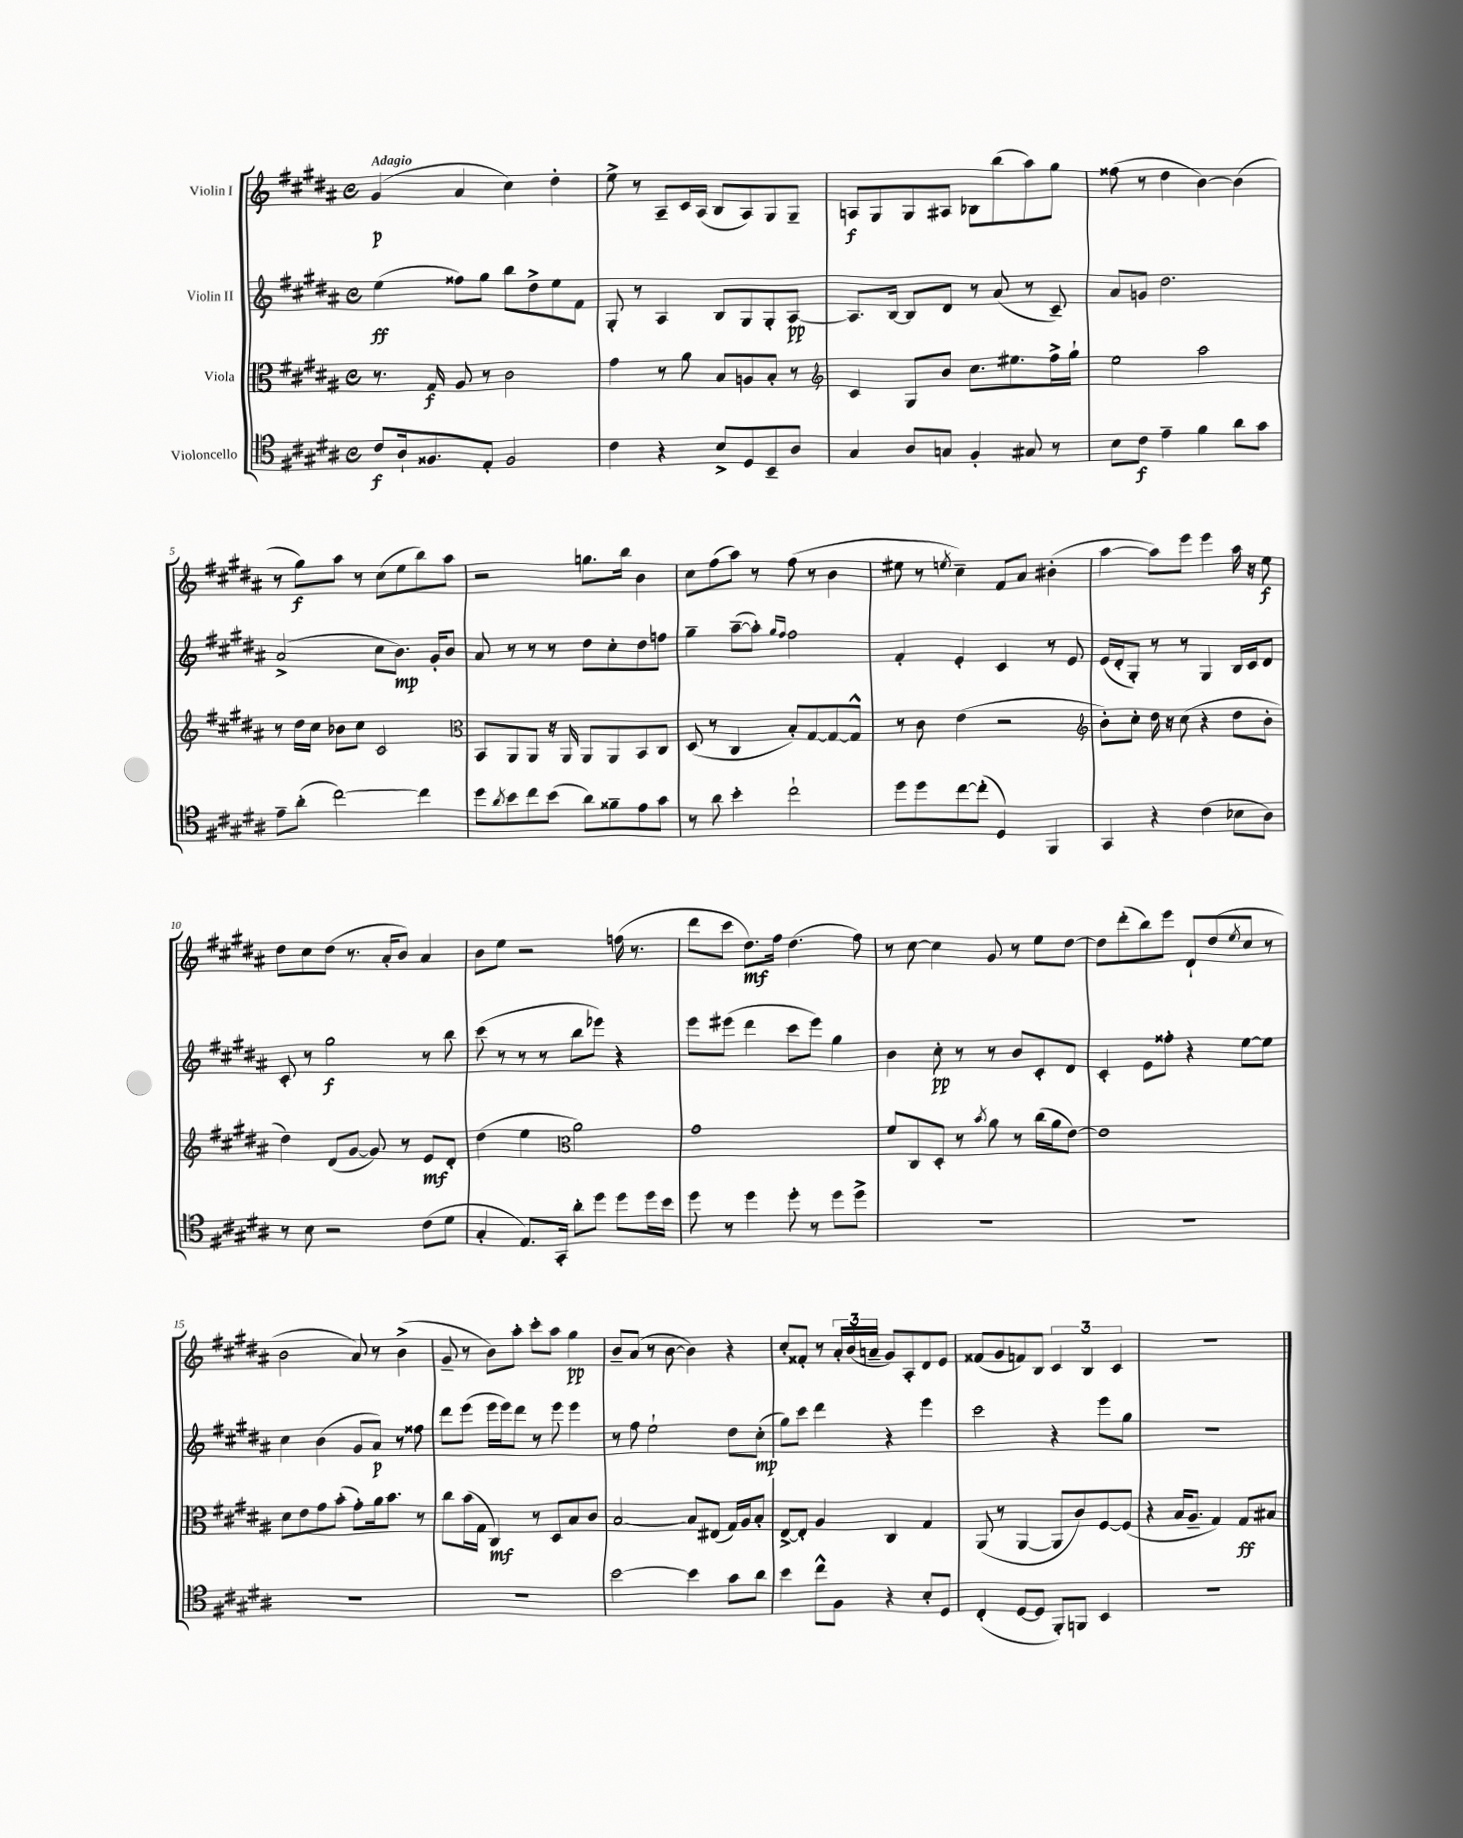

**kern	**kern	**kern	**kern
*staff4	*staff3	*staff2	*staff1
*clefC4	*clefC3	*clefG2	*clefG2
*k[f#c#g#d#a#]	*k[f#c#g#d#a#]	*k[f#c#g#d#a#]	*k[f#c#g#d#a#]
*M4/4	*M4/4	*M4/4	*M4/4
*met(c)	*met(c)	*met(c)	*met(c)
8c#	8.r	(4ee	(4g#
16A#`	.	.	.
8.F##	16G#	.	.
.	8A#	8ff##)	4a#
8E'	8r	8gg#	.
2F##	2c#	8bb	4cc#)
.	.	8dd#^	.
.	.	8ee	4dd#'
.	.	8f#	.
=	=	=	=
4c#	4g#	8G#'	8ee^
.	.	8r	8r
4r	8r	4A#	8A#~
.	8a#	.	16c#
.	.	.	(16A#
8B^	8B	8B	8B
8D#	8A	8G#	8A#)
8BB~	8B'	8G#'	8G#
8A#	8r	[8A#	8G#~
=	=	=	=
*	*clefG2	*	*
4G#	4c#	8.A#]	8A
.	.	.	8G#
.	.	[16B	.
8A#	8G#	8B]	8G#
8G	8b	8d#	8A#
4F#'	8.cc#	8r	8B-
.	.	(8a#	(8bb
.	8.ee#	.	.
8G#	.	8r	8aa#)
8r	16ff#^	8c#~)	8gg#
.	16gg#`	.	.
=	=	=	=
8B	2ee	8a#	(8ff##
8c#	.	8g	8r
4e~	.	2.dd#	4dd#
4f#	2aa#	.	[4b)
8a#	.	.	(4b]
8g#	.	.	.
=	=	=	=
8e~	8r	(2a#^	8r
(8a#'	16dd#	.	8gg#)
.	16cc#	.	.
[2cc#)	8b-	.	8aa#
.	8cc#	.	8r
.	2c#	8cc#	(8cc#
.	.	8.b)	8ee
4cc#]	.	.	8bb)
.	.	16g#'	.
.	.	8b	8aa#
=	=	=	=
*	*clefC3	*	*
8dd#	8BB	8a#	2r
8qa#	.	.	.
8b	8AA#	8r	.
8cc#	8AA#	8r	.
(8b	16r	8r	.
.	16AA#	.	.
8a#)	8AA#	8dd#	8.gg
8f##~	8AA#	8cc#'	.
.	.	.	16bb
8e	8BB	8dd#	4b
8g#	8C#	8ff	.
=	=	=	=
8r	(8D#	4gg#~	8cc#
8a#	8r	.	(8ff#
4b'	4C#	([8aa#~	8aa#)
.	.	8aa#'])	8r
.	.	16qqgg#	.
.	.	16qqff#	.
2cc#`	8B')	2ff#	(8ff#
.	[8G#	.	8r
.	8G#_	.	4b
.	8G#^^]	.	.
=	=	=	=
8dd#	8r	4f#'	8ee#
8dd#	8c#	.	8r
.	.	.	8qee
[8cc#	(4e	4e'	4cc#~)
(8cc#']	.	.	.
4D#)	2r	4c#	8f#
.	.	.	8a#
4FF#	.	8r	(4b#'
.	.	8e	.
=	=	=	=
*	*clefG2	*	*
4GG#	8b')	(16e	[4aa#
.	.	16d#'	.
.	8cc#'	8G#')	.
4r	16dd#	8r	8aa#])
.	16r	.	.
.	(8cc#	8r	8eee
(4c#	4r	4G#	4eee
8B-	8dd#	16B	16aa#
.	.	16c#	16r
8A#)	8b'	8d#	8ee
=	=	=	=
8r	4dd#)	8c#'	8dd#
8B	.	8r	8cc#
2r	(8d#	2gg#	(8dd#
.	[8g#	.	8.r
.	8g#])	.	.
.	.	.	16a#'
.	8r	.	8b)
(8c#	8e	8r	4a#
8d#	8d#'	8bb	.
=	=	=	=
4G#'	(4dd#	(8ccc#	8b
.	.	8r	8ee
8.E)	4ee	8r	2r
.	.	8r	.
16GG#'	.	.	.
*	*clefC3	*	*
8a#'	2a#)	8bb	.
8dd#	.	8eee-)	.
8dd#	.	4r	(16ff
.	.	.	8.r
16dd#	.	.	.
16b	.	.	.
=	=	=	=
8dd#	1g#	8eee	8ddd#
8r	.	(8eee#	8ccc#
4dd#	.	4ddd#	8.dd#)
.	.	.	16ff#
8dd#'	.	8ccc#	(4.dd#
8r	.	8eee#)	.
8dd#	.	4gg#	.
8dd#^	.	.	8ff#)
=	=	=	=
1r	8f#	4b	8r
.	8C#	.	[8cc#
.	8D#'	8cc#'	4cc#]
.	8r	8r	.
.	8qb	.	.
.	8a#	8r	8g#
.	8r	8b	8r
.	(16cc#	8c#'	8ee
.	16a#	.	.
.	[8e)	8d#	[8dd#
=	=	=	=
1r	1e]	4c#'	8dd#]
.	.	.	(8ddd#'
.	.	8e	8bb)
.	.	8ff##'	8eee
.	.	4r	8d#`
.	.	.	(8dd#
.	.	.	8qee
.	.	[8ee	8cc#
.	.	8ee]	8r
=	=	=	=
1r	8d#	4cc#	2b
.	8e	.	.
.	8g#	(4b	.
.	(8b'	.	.
.	8g#')	8g#	8a#)
.	16a#	8a#)	8r
.	8.b	.	.
.	.	8r	(4b^
.	8r	8ff##	.
=	=	=	=
1r	8cc#	8ddd#	8g#~
.	(16b	(8eee	8r
.	16G#	.	.
.	4C#)	16eee	8b)
.	.	16eee)	.
.	.	8ddd#	8aa#'
.	8r	8r	8ccc#'
.	8D#	8eee	8aa#
.	8B	4eee	4gg#
.	8c#	.	.
=	=	=	=
[2b	[2B	8r	8b~
.	.	8ff#	(8a#
.	.	2ee`	8r
.	.	.	[8b
4b]	8B]	.	4b])
.	(8E#	.	.
8g#	16G#)	8dd#	4r
.	16A#	.	.
8a#	8B'	(8cc#'	.
=	=	=	=
4b	[8E^	8gg#)	8cc#'
.	8E']	8ccc#	8f##'
8cc#^^	4A#	4ddd#	8r
8F#	.	.	24a#'
.	.	.	(24b
.	.	.	24a~
4r	4C#	4r	8g#)
.	.	.	8A#'
8B'	4G#	4eee	8d#
8D#	.	.	8e
=	=	=	=
(4C#'	(8AA#	2ccc#	(8f##
.	8r	.	8g#
[8D#	[4AA#	.	8f)
8D#]	.	.	8B
8FF#')	8AA#]	4r	6c#
8FF	8c#)	.	.
.	.	.	6B
4BB	[8F#	8eee	.
.	.	.	6c#
.	(8F#]	8gg#	.
=	=	=	=
1r	4r	1r	1r
.	16B	.	.
.	8.A#~	.	.
.	4G#)	.	.
.	8G#	.	.
.	8B#	.	.
==	==	==	==
*-	*-	*-	*-
